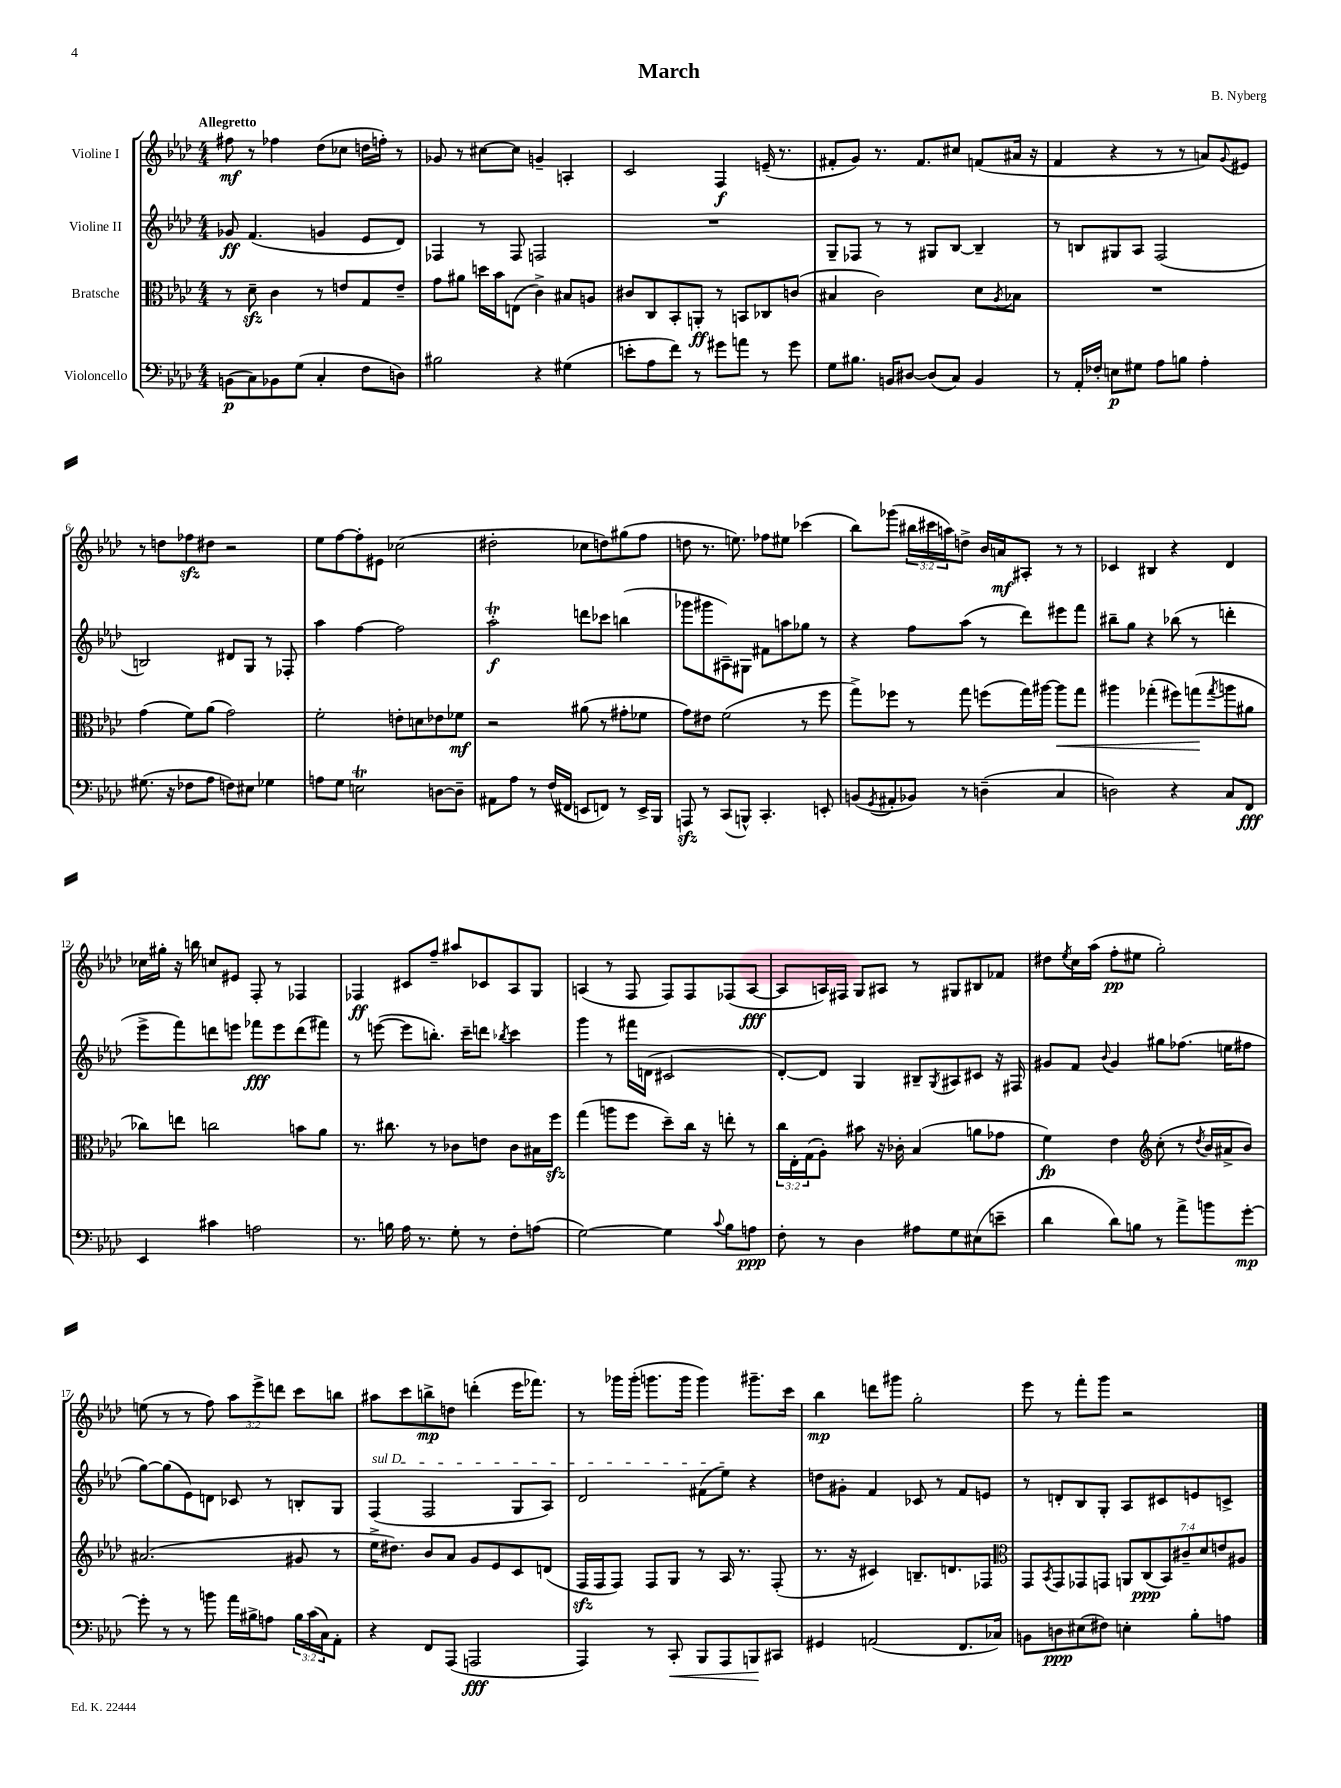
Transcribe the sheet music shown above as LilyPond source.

\header { title = "March" composer = "B. Nyberg" }
<<
\new StaffGroup <<
\new Staff = "s0" \with { instrumentName = "Violine I" } {
    \clef treble \key aes \major \numericTimeSignature \time 4/4 \override Staff.TupletNumber.text = #tuplet-number::calc-fraction-text \tempo "Allegretto"
    fis''8\mf r8 fes''4 des''8( ces''8 d''16 f''16-.) r8 |
    ges'8 r8 cis''8~ cis''8 g'4-- a4-. |
    c'2 f4\f e'16--( r8. |
    fis'8-. g'8) r8. fis'8. cis''8 f'8( ais'16 r16 |
    f'4 r4 r8 r8 a'8) \appoggiatura { g'8 } eis'8 |
    r8 d''8 fes''8\sfz dis''8 r2 |
    ees''8 f''8~ f''8-. eis'8 ces''2( |
    dis''2-. ces''8 d''8) gis''8( f''8 |
    d''8 r8. e''8.) fes''8 eis''8 ces'''4( |
    bes''8) ges'''8( \tuplet 3/2 { bis''16 cis'''16 a''16) } d''8-> bes'16 a'16\mf ais8-. r8 r8 |
    ces'4 bis4 r4 des'4 |
    ces''16 gis''16-. r16 b''16 c''8 eis'8 f8-. r8 fes4 |
    fes4\ff cis'8 f''8-- ais''8 ces'8 aes8 g8 |
    a4( r8 f8 f8) f8 fes8( a8~\fff |
    a8 a16) fis16 g8 ais8 r8 gis8 bis8 fes'8 |
    dis''8 \acciaccatura { ees''8 } c''16 aes''16( f''8-.\pp eis''8 g''2-.) |
    e''8( r8 r8 f''8) \tuplet 3/2 { aes''8 ees'''8-> d'''8 } c'''8 b''8 |
    ais''8 c'''8 b''8->\mp d''8 d'''4-.( ees'''16 fes'''8.) |
    r8 ges'''16 ges'''16-.( g'''8. g'''16 g'''4) gis'''8.-- c'''16 |
    bes''4\mp d'''8 gis'''8 g''2-. |
    ees'''8 r8 f'''8-. g'''8 r2 \bar "|." |
}
\new Staff = "s1" \with { instrumentName = "Violine II" } {
    \clef treble \key aes \major \numericTimeSignature \time 4/4
    ges'8\ff f'4.( g'4 ees'8 des'8) |
    fes4 r8 fes8 f2 |
    R1 |
    g8-- fes8 r8 r8 gis8 bes8~ bes4-- |
    r8 b8 gis8 aes8 f2( |
    b2) dis'8 g8 r8 fes8-. |
    aes''4 f''4~ f''2 |
    aes''2-.\trill\f d'''8 ces'''8 b''4( |
    ges'''8 gis'''8 ais8--) gis8 fis'8 a''8 ges''8 r8 |
    r4 f''8 aes''8( r8 des'''8) eis'''8 f'''8 |
    bis''8-- g''8 r4 bes''8( r8 d'''4-. |
    ees'''8-> f'''8) d'''8 e'''8 fes'''8\fff e'''8 d'''8( fis'''8) |
    r8 e'''8~( e'''8 b''8.-.) c'''16-- d'''8 \acciaccatura { bes''8 } c'''4 |
    g'''4 r8 fis'''16 d'16( cis'2 |
    des'8~-.) des'8 g4 bis8-- \acciaccatura { g8 } ais8 cis'8 r16 fis16 |
    gis'8 f'8 \appoggiatura { bes'8 } gis'4 gis''8 fes''8.( e''16 fis''8 |
    g''8~) g''8( ees'8) d'8 ces'8 r8 b8-. g8 |
    \once \override TextSpanner.bound-details.left.text = \markup { \italic "sul D" } f4\startTextSpan( f2 g8 aes8) |
    des'2 fis'8( ees''8\stopTextSpan) r4 |
    d''8 gis'8-. f'4 ces'8 r8 f'8 e'8 |
    r8 d'8-. bes8 g8-. aes8 cis'8 e'8 c'8-> \bar "|." |
}
\new Staff = "s2" \with { instrumentName = "Bratsche" } {
    \clef alto \key aes \major \numericTimeSignature \time 4/4 \override Staff.TupletNumber.text = #tuplet-number::calc-fraction-text
    r8 des'8--\sfz c'4 r8 e'8 g8 e'8-- |
    g'8 ais'8 d''16 bes'16 e8( c'4->) bis8 a8 |
    cis'8 c8 bes,8-. a,8-.\ff r8 b,8 ces8 c'8( |
    bis4 c'2) des'8 \acciaccatura { aes8 } bes8 |
    R1 |
    g'4( f'8) aes'8( g'2) |
    f'2-. e'8-. d'8 ees'8 fes'8\mf |
    r2 ais'8( r8 gis'8-. fes'8 |
    g'8) eis'8 f'2( r8 f''8 |
    g''8->) fes''8 r8 g''8 f''8( g''16) ais''16~ ais''8\< g''8 |
    ais''4 ges''4-.( fis''8) g''8\!( \acciaccatura { g''8 } a''8 ais'8 |
    ces''8) e''8 c''2 b'8 aes'8 |
    r8. cis''8. r8 ces'8 e'8 ces'8 bis16 f''16\sfz |
    g''4( a''8 f''8 des''8--) c''16 r16 e''8-. r8 |
    \tuplet 3/2 { c''16 ees16-. g16( } aes8-.) bis'8 r16 ces'16-. bes4( a'8 ges'8 |
    f'4\fp) ees'4 \clef treble c''8-.( r8 \acciaccatura { des''8 } bes'16 ais'16-> bes'8) |
    ais'2.( gis'8 r8 |
    ees''16-> dis''8.) bes'8 aes'8 g'8 ees'8 c'8 d'8( |
    f16\sfz f16 f8) f8 g8 r8 aes16 r8. f8-.( |
    r8. r16 cis'4) b8.-- d'8. fes8 |
    \clef alto g,8 \acciaccatura { bes,8 } g,8 ges,8 g,8 \tuplet 7/4 { a,8 c8\ppp( bes,8) cis'8-- des'8 e'8 ais8 } \bar "|." |
}
\new Staff = "s3" \with { instrumentName = "Violoncello" } {
    \clef bass \key aes \major \numericTimeSignature \time 4/4 \override Staff.TupletNumber.text = #tuplet-number::calc-fraction-text
    b,8\p( c8) bes,8 g8( c4-. f8 d8) |
    bis2 r4 gis4( |
    e'8-. aes8 f'8) r8 gis'8 a'8 r8 gis'8 |
    g8 bis8. b,16 dis8~ dis8( c8) b,4 |
    r8 aes,16-. fes16-. e8\p gis8 aes8 b8 aes4-. |
    gis8.( r16 fes8 aes8 f8) eis8 ges4 |
    a8 g8 e2\trill d8~ d8-- |
    ais,8 aes8 r8 f16( fis,16 e,8 f,8) r8 e,16-> bes,,16 |
    a,,8\sfz r8 c,8( b,,8-^) c,4.-. e,8-. |
    b,8( \acciaccatura { g,8 } ais,8-. bes,8) r8 d4--( c4 |
    d2) r4 c8 f,8\fff |
    ees,4 cis'4 a2 |
    r8. b16 aes16 r8. g8-. r8 f8-. a8( |
    g2~) g4 \appoggiatura { c'8 } bes8 a8\ppp |
    f8-. r8 des4 ais8 g8 eis8( e'8-- |
    des'4 des'8) b8 r8 aes'8-> b'8 g'8~-.\mp |
    g'8-. r8 r8 b'8 aes'16 bis16-> a8 \tuplet 3/2 { bis16 c'16( c16) } aes,8-. |
    r4 f,8 aes,,8( a,,2\fff |
    aes,,4) r8 c,8-.\< bes,,8 aes,,8 b,,8\! cis,8 |
    gis,4 a,2( f,8. ces16) |
    b,8 d8\ppp eis8( fis8) e4-. bes8-. a8 \bar "|." |
}
>>
>>
